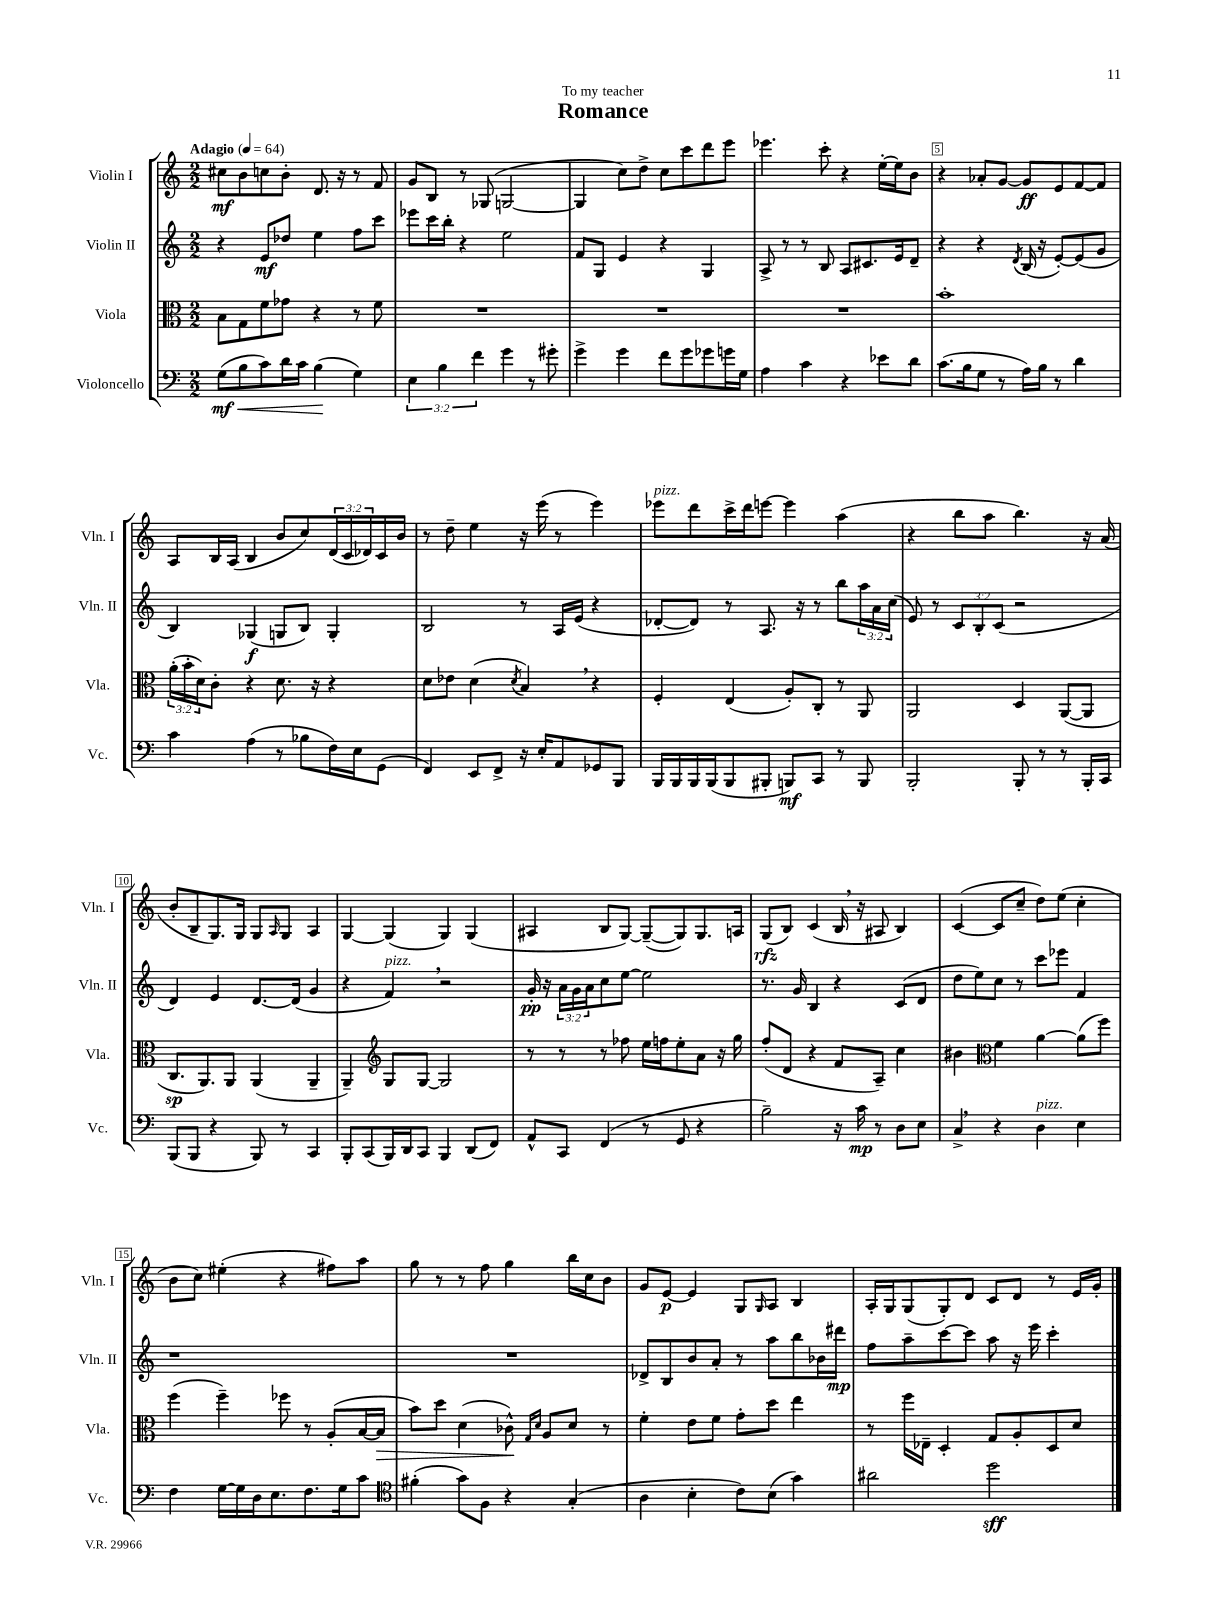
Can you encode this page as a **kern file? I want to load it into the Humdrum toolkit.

**kern	**kern	**kern	**kern
*staff4	*staff3	*staff2	*staff1
*clefF4	*clefC3	*clefG2	*clefG2
*k[]	*k[]	*k[]	*k[]
*M2/2	*M2/2	*M2/2	*M2/2
*MM64	*MM64	*MM64	*MM64
(8G	8B	4r	8cc#
8B	8G	.	8b
8c)	8f	8e	8cc
16d	8g-	8dd-	8b'
16c	.	.	.
(4B	4r	4ee	8.d
.	.	.	16r
4G)	8r	8ff	8r
.	8f	8ccc	8f
=	=	=	=
6E	1r	8eee-	8g
.	.	16ccc	8B
6B	.	.	.
.	.	16bb'	.
.	.	4r	8r
6f	.	.	.
.	.	.	(8G-
4g	.	2ee	[2G
8r	.	.	.
8g#'	.	.	.
=	=	=	=
4g^	1r	8f	4G]
.	.	8G	.
4g	.	4e	8cc)
.	.	.	8dd^
8f	.	4r	8cc
8g	.	.	8ccc
8g-	.	4G	8ddd
16g	.	.	8eee
16G	.	.	.
=	=	=	=
4A	1r	8A^	4.eee-
.	.	8r	.
4c	.	8r	.
.	.	8B	8ccc'
4r	.	8A	4r
.	.	8.c#	.
8e-	.	.	[16ee'
.	.	16e	16ee]
8d	.	8d~	8b
=	=	=	=
(8.c	1b'	4r	4r
16B	.	.	.
8G	.	4r	8a-'
8r	.	.	[8g
.	.	8qd	.
16A)	.	(16B	8g]
16B	.	16r	.
8r	.	[8e')	8e
4d	.	(8e]	[8f
.	.	8g	8f]
=	=	=	=
4c	(24a'	4B)	8A
.	24b'	.	.
.	24d)	.	.
.	8c'	.	16B
.	.	.	(16A
(4A	4r	(4G-	4B
8r	8.d	8G	8b
8B-	.	8B)	8cc)
.	16r	.	.
16F)	4r	4G'	(24d
.	.	.	24c
16E	.	.	.
.	.	.	24d-)
(8GG	.	.	16c
.	.	.	16b
=	=	=	=
4FF)	8d	2B	8r
.	8e-	.	8dd~
8EE	(4d	.	4ee
8FF^	.	.	.
.	8qd	.	.
16r	4B)	8r	16r
16E'	.	.	(16eee
8AA	.	16A	8r
.	.	(16e	.
8GG-	4r	4r	4eee)
8BBB	.	.	.
=	=	=	=
16BBB	4F'	[8d-'	8eee-
16BBB	.	.	.
16BBB	.	8d-])	8ddd
(16BBB	.	.	.
8BBB	(4E	8r	16ccc^
.	.	.	16ddd
8BBB#'	.	8.A	[8eee
8BBB)	8A')	.	4eee]
.	.	16r	.
8CC	8C'	8r	.
8r	8r	8bb	(4aa
8BBB	8AA	24aa	.
.	.	24a	.
.	.	(24cc	.
=	=	=	=
2BBB'	2AA	8e)	4r
.	.	8r	.
.	.	12c	8bb
.	.	12B'	.
.	.	.	8aa
.	.	(12c	.
8BBB'	4D	2r	4.bb)
8r	.	.	.
8r	([8AA	.	.
16BBB'	8AA]	.	16r
16CC	.	.	(16a
=	=	=	=
(8BBB	8.C	4d)	8b'
8BBB	.	.	8B~
.	8.AA)	.	.
4r	.	4e	8.G)
.	8AA	.	.
.	.	.	16G
8BBB)	(4AA	[8.d	8G
.	.	.	16qqA
8r	.	.	8G
.	.	(16d]	.
4CC	4AA~	4g	4A
=	=	=	=
8BBB'	4AA~)	4r	[4G
(8CC	.	.	.
*	*clefG2	*	*
16BBB)	8G	4f)	(4G]
16DD	.	.	.
8CC	[8G	.	.
4BBB	2G]	2r	4G)
(8DD	.	.	(4G
8FF)	.	.	.
=	=	=	=
8AA^^	8r	16g'	4A#
.	.	16r	.
8CC	8r	24a	.
.	.	24g	.
.	.	24a	.
(4FF	8r	8cc	8B
.	8ff-	[8ee	[8G)
8r	16ee	2ee]	(8G~_
.	16ff	.	.
8GG	8ee'	.	8G])
4r	8a	.	8.G
.	16r	.	.
.	16gg	.	16A
=	=	=	=
2B~)	(8ff'	8.r	(8G
.	8d	.	8B)
.	.	16g	.
.	4r	4B	(4c
16r	8f	4r	16B
16c	.	.	16r
8r	8A~)	.	8A#
8D	4cc	(8c	4B)
8E	.	8d	.
=	=	=	=
4C^	4b#	8dd	([4c
.	.	8ee)	.
*	*clefC3	*	*
4r	4f	8cc	8c]
.	.	8r	8cc~
4D	[4a	8ccc	8dd)
.	.	8eee-	(8ee
4E	(8a]	4f	4cc'
.	8ff)	.	.
=	=	=	=
4F	(4ff	1r	8b
.	.	.	8cc)
[16G	4ff~)	.	(4ee#'
16G]	.	.	.
16D	.	.	.
8.E	.	.	.
.	8ff-	.	4r
8.F	8r	.	.
.	(8A'	.	8ff#)
16G	.	.	.
8c	[16B	.	8aa
.	16B]	.	.
=	=	=	=
*clefC4	*	*	*
(4f#'	8b)	1r	8gg
.	8dd	.	8r
8g)	(4d	.	8r
8F	.	.	8ff
4r	8c-^^)	.	4gg
.	16qqG	.	.
.	16qqd	.	.
.	8A	.	.
(4G'	8d	.	16bb
.	.	.	16cc
.	8r	.	8b
=	=	=	=
4A	4f'	8d-^	8g
.	.	8B	[8e
4B'	8e	8b	4e]
.	8f	8a'	.
8c)	8g'	8r	8G
.	.	.	16qqG
(8B	8dd	8aa	8A
4g)	4ee	8bb	4B
.	.	16b-	.
.	.	16ddd#	.
=	=	=	=
2a#	8r	8ff	16A'
.	.	.	16G
.	16ff	8aa~	(8G
.	16E-~	.	.
.	4D'	[8ccc	8G')
.	.	8ccc]	8d
2dd	8G	8aa	8c
.	8A'	16r	8d
.	.	16eee	.
.	8D	4ccc'	8r
.	8d	.	16e
.	.	.	16g'
==	==	==	==
*-	*-	*-	*-
